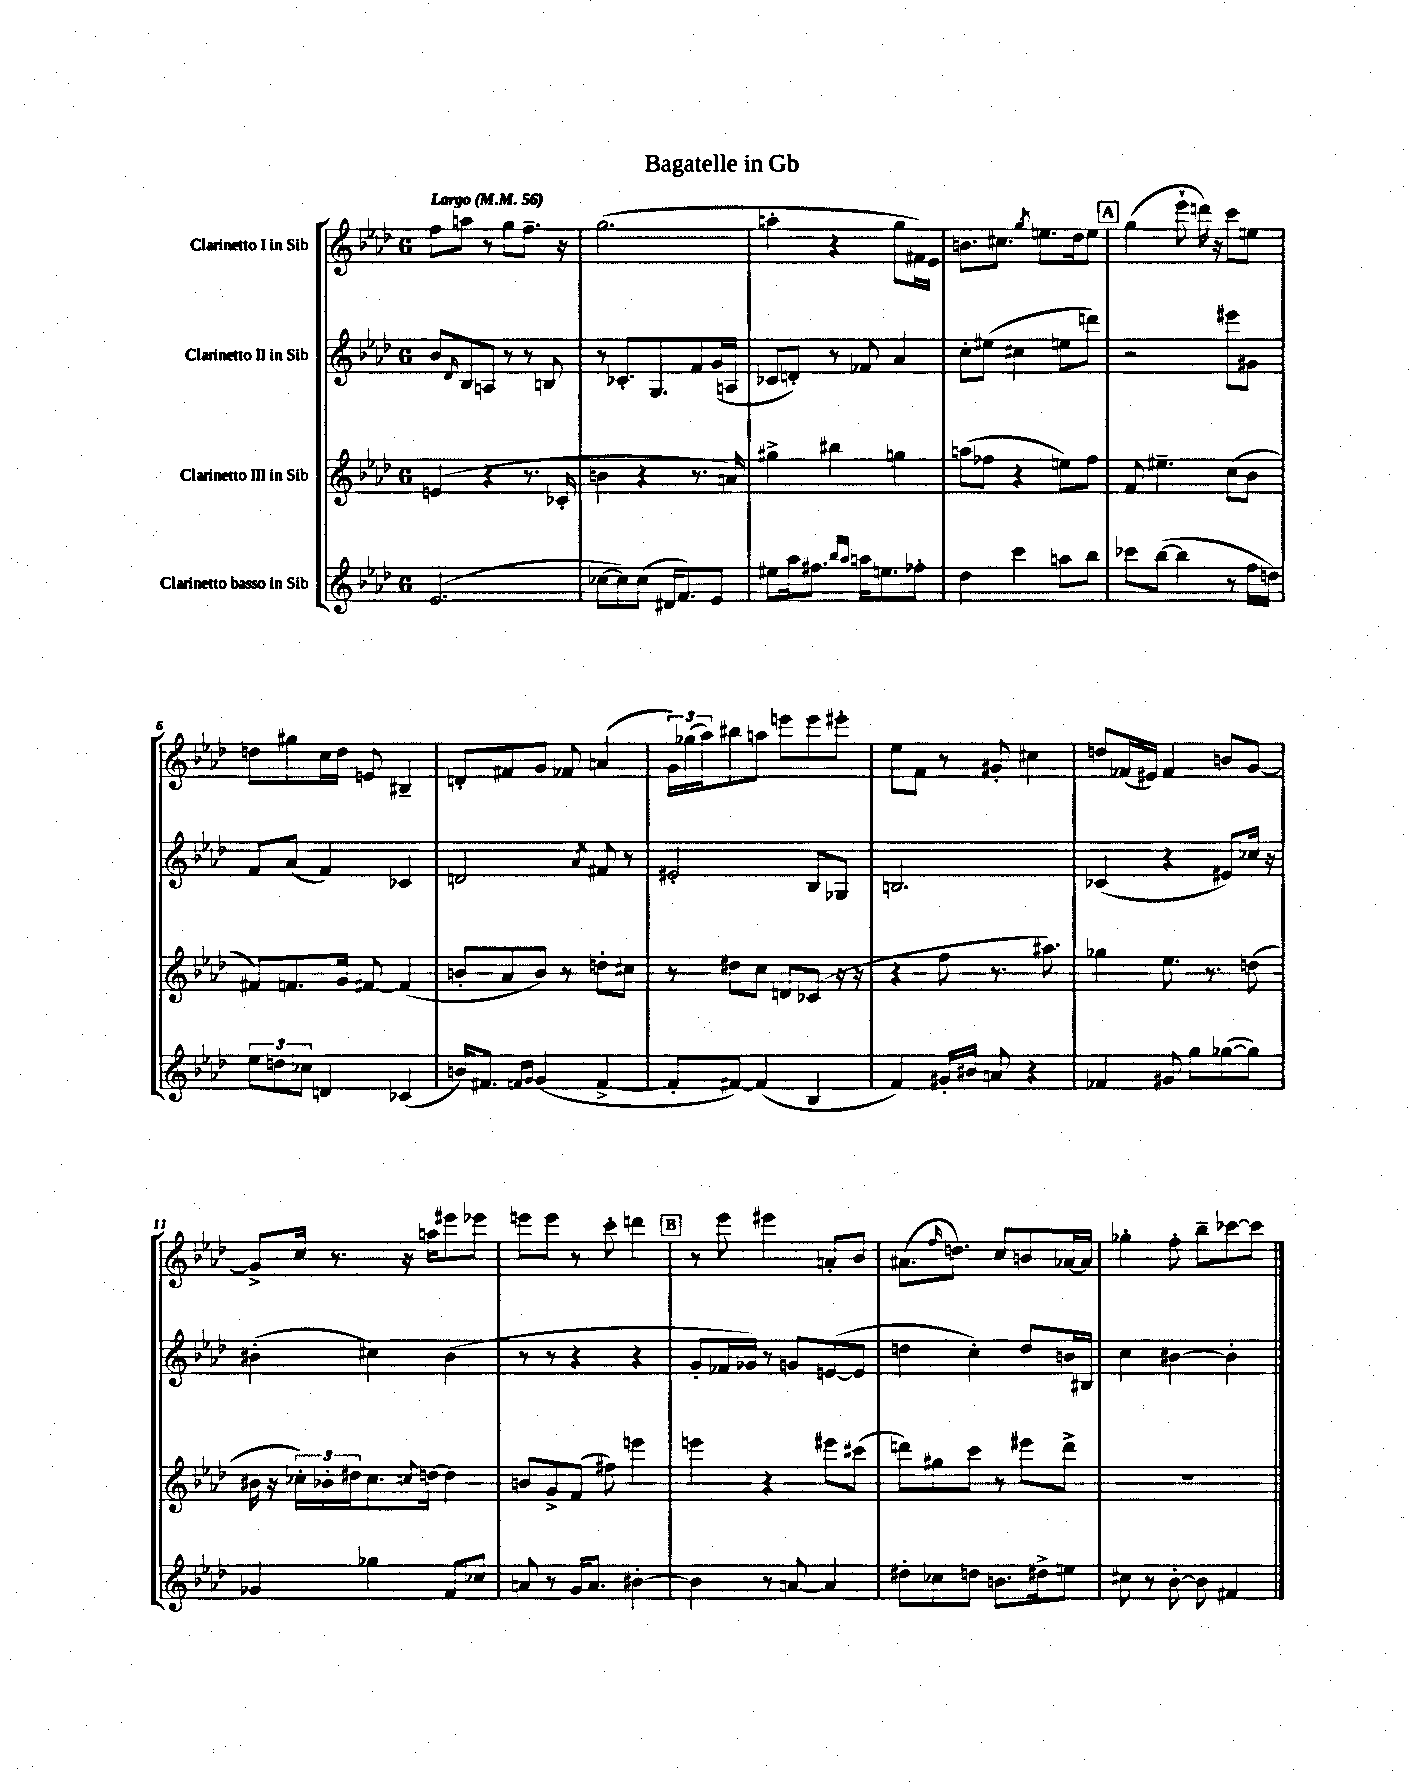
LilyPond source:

\header { title = "Bagatelle in Gb" }
<<
\new StaffGroup <<
\new Staff = "s0" \with { instrumentName = "Clarinetto I in Sib" } {
    \clef treble \key aes \major \once \override Staff.TimeSignature.style = #'single-digit \time 6/8 \tempo "Largo" 4 = 56
    f''8 a''8 r8 g''8 f''8.-- r16 |
    g''2.( |
    a''4-. r4 g''8 fis'16) ees'16 |
    b'8. cis''8. \acciaccatura { g''8 } e''8. des''16 e''8 |
    \mark \markup { \box "A" } g''4( ees'''8-! d'''16) r16 c'''8 e''8 |
    d''8 gis''8 c''16 d''16 e'8 bis4-- |
    d'8-. fis'8 g'8 fes'8 a'4( |
    \tuplet 3/2 { g'16) ges''16( aes''16) } bis''8 a''8 e'''8 e'''8 eis'''8-. |
    ees''8 f'8 r8 gis'8-. cis''4 |
    d''8 fes'16( eis'16) fes'4 b'8 g'8~ |
    g'8-> c''16 r8. r16 a''16 eis'''8 ees'''8 |
    e'''8 e'''8 r8 c'''8-. d'''4 |
    \mark \markup { \box "B" } r8 ees'''8 eis'''4 a'8-. bes'8 |
    ais'8.( \grace { f''16 } d''8.) c''8 b'8 aes'16~ aes'16 |
    ges''4-. f''8-. bes''8-- ces'''8~ ces'''8 \bar "|." |
}
\new Staff = "s1" \with { instrumentName = "Clarinetto II in Sib" } {
    \clef treble \key aes \major \once \override Staff.TimeSignature.style = #'single-digit \time 6/8
    bes'8 \grace { des'16 } bes8 a8 r8 r8 b8 |
    r8 ces'8.-. g8. f'8 g'16( a16 |
    ces'8 d'8-.) r8 fes'8 aes'4 |
    c''8-. eis''8( cis''4 e''8 d'''8) |
    \mark \markup { \box "A" } r2 eis'''8 gis'8 |
    f'8 aes'8( f'4) ces'4 |
    d'2 \acciaccatura { aes'8 } fis'8 r8 |
    eis'2-. bes8 ges8 |
    b2. |
    ces'4( r4 eis'8) ces''16 r16 |
    bis'4-.( cis''4) bis'4( |
    r8 r8 r4 r4 |
    \mark \markup { \box "B" } g'8-. fes'16 ges'16) r8 g'8 e'8~( e'8 |
    d''4 c''4-.) d''8 b'16 bis16 |
    c''4 bis'4~ bis'4-. \bar "|." |
}
\new Staff = "s2" \with { instrumentName = "Clarinetto III in Sib" } {
    \clef treble \key aes \major \once \override Staff.TimeSignature.style = #'single-digit \time 6/8
    e'4( r4 r8. ces'16-. |
    b'4 r4 r8. a'16) |
    gis''4-> bis''4 g''4 |
    a''8( fes''8 r4 e''8) fes''8 |
    \mark \markup { \box "A" } f'8 eis''4.-- c''8( bes'8 |
    fis'8) f'8. g'16 fis'8~ fis'4( |
    b'8-. aes'8 b'8) r8 d''8-. cis''8 |
    r8 dis''8 c''8 d'8 ces'8( r16 r16 |
    r4 f''8 r8. ais''8.) |
    ges''4 ees''8. r8. d''8( |
    bis'16 r16 \tuplet 3/2 { ces''16-.) bes'16-. dis''16 } ces''8. \appoggiatura { c''8 } d''16~ d''4 |
    b'8 g'8-> f'8( fis''8) e'''4 |
    \mark \markup { \box "B" } e'''4 r4 eis'''8 cis'''8( |
    d'''8) gis''8 c'''8 r8 eis'''8 d'''8-> |
    R2. \bar "|." |
}
\new Staff = "s3" \with { instrumentName = "Clarinetto basso in Sib" } {
    \clef treble \key aes \major \once \override Staff.TimeSignature.style = #'single-digit \time 6/8
    ees'2.( |
    ces''8~ ces''8) ces''8( dis'16 f'8.) ees'8 |
    eis''8 aes''16 fis''8. \grace { bes''16 aes''16 } a''16 e''8. fes''8-. |
    des''4 c'''4 a''8 bes''8 |
    \mark \markup { \box "A" } ces'''8 bes''8~( bes''4 r8 f''16 d''16) |
    \tuplet 3/2 { ees''8 d''8 ces''8 } d'4 ces'4( |
    b'16) fis'8. \grace { f'16 g'16 } g'4( f'4~-> |
    f'8-. fis'8~) fis'4( bes4 |
    f'4) gis'16-. bis'16 a'8 r4 |
    fes'4 gis'8 g''8 ges''8~( ges''8) |
    ges'4 ges''4 f'8 ces''8 |
    a'8 r8 g'16 a'8. bis'4~-. |
    \mark \markup { \box "B" } bis'4 r8 a'8~ a'4 |
    dis''8-. ces''8 d''8 b'8. dis''16-> e''8 |
    cis''8 r8 bes'8~-. bes'8 fis'4 \bar "|." |
}
>>
>>
